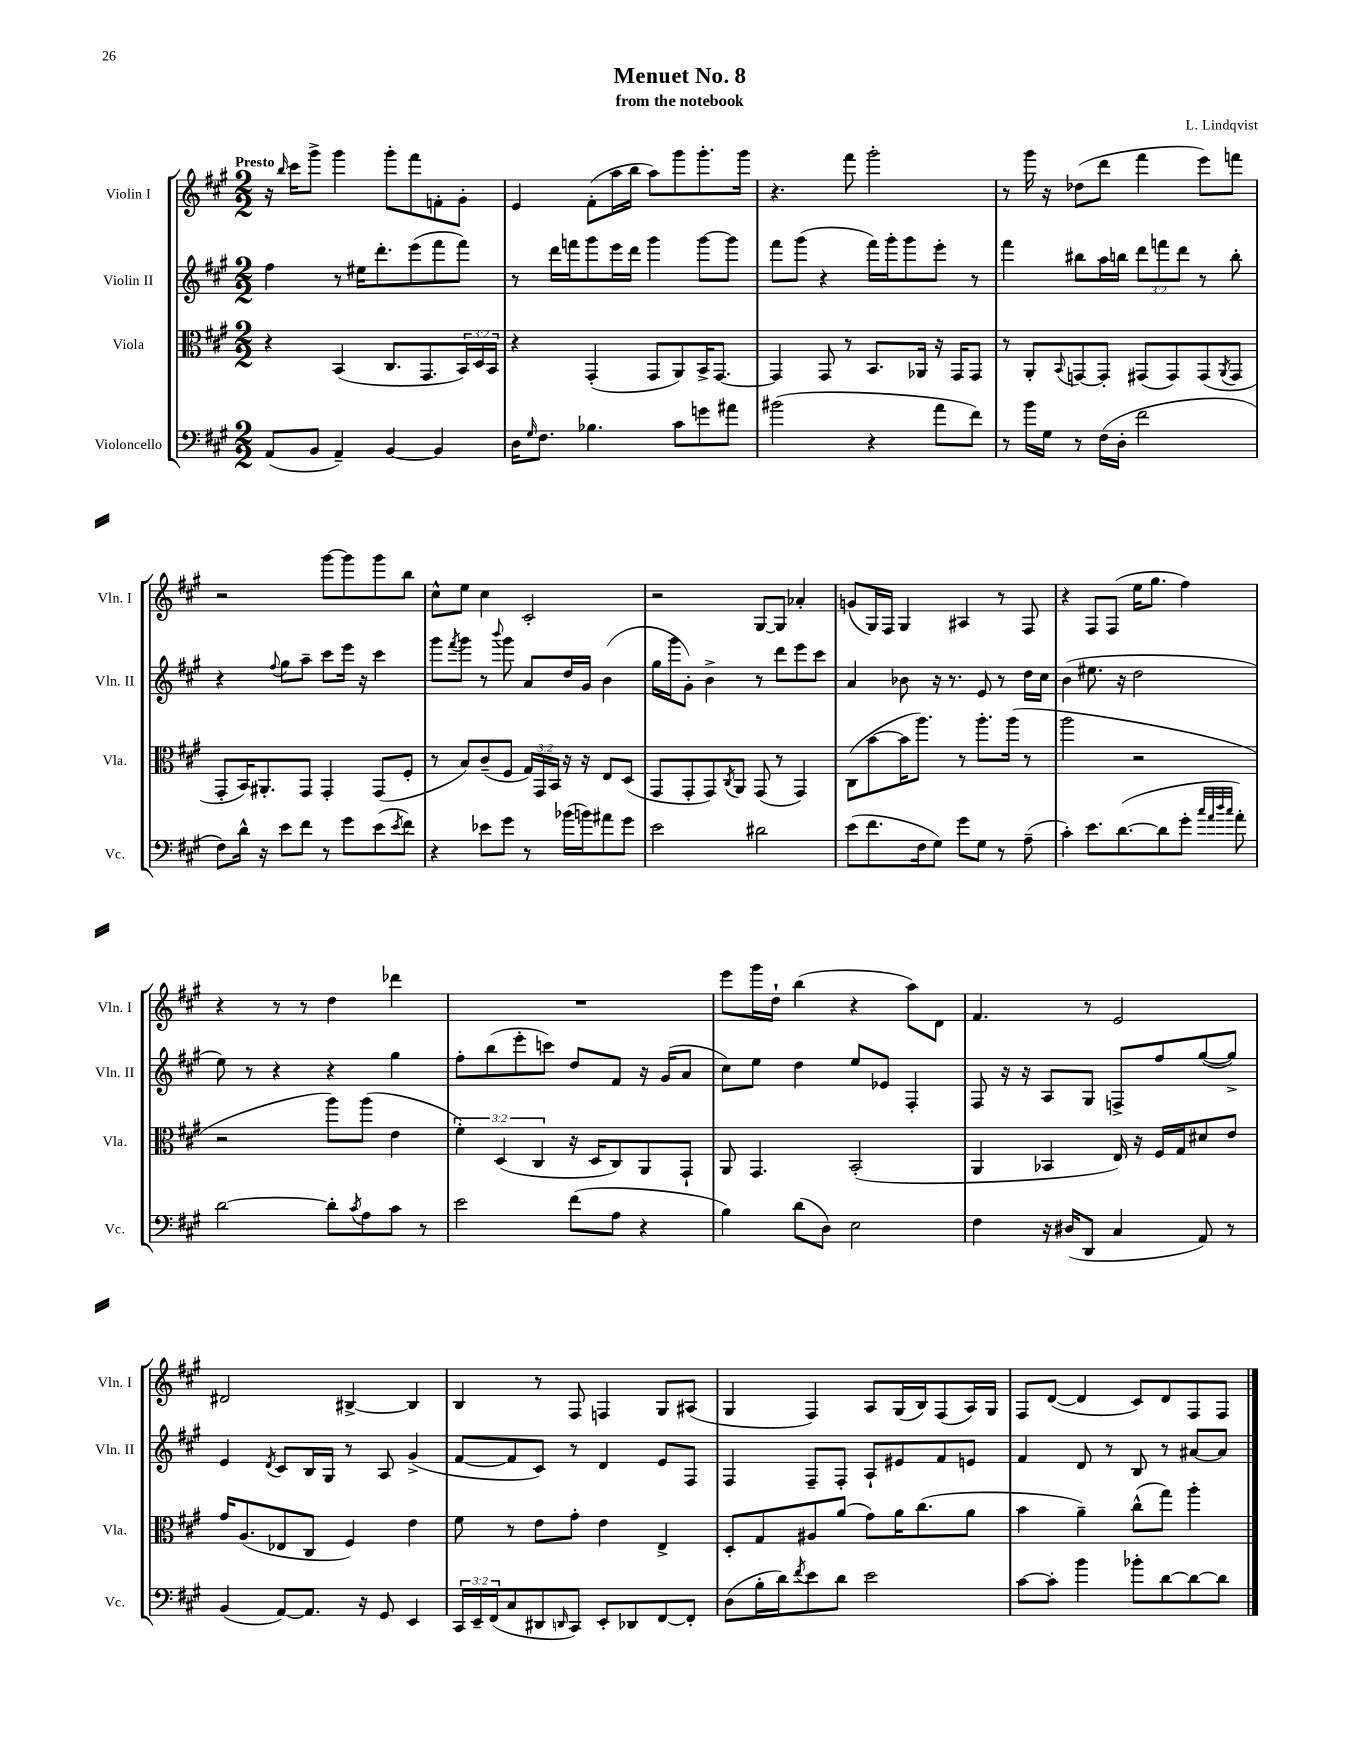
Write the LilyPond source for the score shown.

\header { title = "Menuet No. 8" composer = "L. Lindqvist" subtitle = "from the notebook" }
<<
\new StaffGroup <<
\new Staff = "s0" \with { instrumentName = "Violin I" shortInstrumentName = "Vln. I" } {
    \clef treble \key a \major \numericTimeSignature \time 2/2 \tempo "Presto"
    r16 \grace { b''16 } cis'''16 gis'''8-> gis'''4 gis'''8-. fis'''8 f'8-. gis'8-. |
    e'4 fis'8-.( a''16 b''16 a''8) gis'''8 gis'''8.-. gis'''16 |
    r4. fis'''8 gis'''2-. |
    r8 gis'''16 r16 des''8( d'''8 fis'''4 e'''8) f'''8 |
    r2 gis'''8~ gis'''8 gis'''8 b''8 |
    cis''8-^ e''8 cis''4 cis'2-. |
    r2 gis8~ gis8 aes'4-. |
    g'8( gis16) fis16 gis4 ais4 r8 fis8 |
    r4 fis8 fis8( e''16 gis''8. fis''4) |
    r4 r8 r8 d''4 des'''4 |
    R1 |
    e'''8 gis'''16 d''16-! b''4( r4 a''8) d'8 |
    fis'4. r8 e'2 |
    dis'2 bis4~-> bis4 |
    b4 r8 fis8 f4 gis8 ais8( |
    gis4 fis4) a8 gis16( b16) fis8( a16) gis16 |
    fis8 d'8~( d'4 cis'8) d'8 fis8 fis8 \bar "|." |
}
\new Staff = "s1" \with { instrumentName = "Violin II" shortInstrumentName = "Vln. II" } {
    \clef treble \key a \major \numericTimeSignature \time 2/2 \override Staff.TupletNumber.text = #tuplet-number::calc-fraction-text
    fis''4 r8 eis''16 d'''8.-. e'''8( fis'''8 fis'''8) |
    r8 d'''16 f'''16 gis'''8 e'''16 d'''16 gis'''4 gis'''8~ gis'''8 |
    fis'''8 gis'''8( r4 fis'''16) gis'''16-. gis'''8 e'''8-. r8 |
    fis'''4 bis''8 a''16 b''16 \tuplet 3/2 { d'''8 f'''8 d'''8 } r8 b''8-. |
    r4 \appoggiatura { fis''8 } gis''8 a''8-- cis'''8 e'''16 r16 cis'''4 |
    gis'''8 \acciaccatura { fis'''8 } gis'''8 r8 \appoggiatura { b'''8 } gis'''8 a'8 d''16 gis'16 b'4( |
    gis''16 gis'''16 gis'8-.) b'4-> r8 d'''8 e'''8 cis'''8 |
    a'4 bes'8 r16 r8. e'8 r8 d''16 cis''16 |
    b'4( eis''8. r16 d''2 |
    e''8) r8 r4 r4 gis''4 |
    fis''8-. b''8( e'''8-. c'''8) d''8 fis'8 r16 gis'16( a'8 |
    cis''8) e''8 d''4 e''8 ees'8 fis4-. |
    fis8 r16 r16 a8 gis8 f8-> fis''8 gis''8~( gis''8->) |
    e'4 \acciaccatura { d'8 } cis'8 b16 gis16 r8 a8 gis'4->( |
    fis'8~ fis'8 cis'8) r8 d'4 e'8 fis8 |
    fis4 fis8-- fis8-. a8-! eis'8 fis'8 e'8 |
    fis'4 d'8 r8 b8 r8 ais'8~ ais'8 \bar "|." |
}
\new Staff = "s2" \with { instrumentName = "Viola" shortInstrumentName = "Vla." } {
    \clef alto \key a \major \numericTimeSignature \time 2/2 \override Staff.TupletNumber.text = #tuplet-number::calc-fraction-text
    r4 b,4( cis8. gis,8. \tuplet 3/2 { b,16) d16 b,16 } |
    r4 gis,4-.( gis,8 a,8) b,16-> gis,8.~ |
    gis,4 gis,8 r8 b,8. aes,16 r16 gis,16 gis,8 |
    r8 a,8-. \appoggiatura { b,8 } g,8~ g,8-. gis,8( gis,8) gis,8( \acciaccatura { a,8 } gis,8 |
    gis,8-. b,16) ais,8.-. gis,8 gis,4-. gis,8( fis8-. |
    r8 b8) cis'8--( fis8 \tuplet 3/2 { gis16) gis,16 b,16 } r16 r16 e8 d8( |
    gis,8 gis,8-. gis,8) \acciaccatura { cis8 } a,8 gis,8( r8 gis,4) |
    cis8( b'8~ b'16 a''8.) r8 a''8.-. a''16( r8 |
    a''2 r2 |
    r2 a''8) a''8( e'4 |
    \tuplet 3/2 { fis'4-.) d4( cis4 } r16 d16 cis8) a,8 gis,8-! |
    a,8 gis,4. b,2-.( |
    a,4 bes,4 e16) r16 fis16 gis16 dis'8 e'8 |
    gis'16 a8.( ees8 cis8 fis4) e'4 |
    fis'8 r8 e'8 gis'8-. e'4 e4-> |
    d8-. gis8 ais8 a'8( gis'8) a'16 cis''8.( a'8 |
    b'4 a'4--) cis''8-^( gis''8) a''4-. \bar "|." |
}
\new Staff = "s3" \with { instrumentName = "Violoncello" shortInstrumentName = "Vc." } {
    \clef bass \key a \major \numericTimeSignature \time 2/2 \override Staff.TupletNumber.text = #tuplet-number::calc-fraction-text
    a,8( b,8 a,4--) b,4~ b,4 |
    d16 \grace { gis16 } fis8. bes4. cis'8 g'8 ais'8 |
    bis'2( r4 a'8 fis'8) |
    r8 b'16 gis16 r8 fis16( d16-. fis'2 |
    fis8) d'16-^ r16 e'8 fis'8 r8 gis'8 e'8( \acciaccatura { e'8 } fis'8) |
    r4 ees'8 gis'8 r8 bes'16( b'16) ais'8 gis'8 |
    e'2 dis'2 |
    e'8( fis'8. fis16 gis8) gis'8 gis8 r8 a8--( |
    cis'4-.) e'8. d'8.~( d'8 gis'8-. \grace { cis''32 a'32 d''32 cis''32 } a'8-.) |
    d'2~ d'8-. \acciaccatura { cis'8 } a8 cis'8 r8 |
    e'2 fis'8( a8 r4 |
    b4) d'8( d8) e2 |
    fis4 r16 dis16( d,8 cis4 a,8) r8 |
    b,4( a,8~) a,8. r16 gis,8 e,4 |
    \tuplet 3/2 { cis,16 e,16-- fis,16( } cis8 dis,8 \grace { d,16 } cis,8) e,8-. des,8 fis,8~ fis,8-. |
    d8( b16-. d'16) \acciaccatura { fis'8 } e'8 d'8 e'2 |
    cis'8~ cis'8-. b'4 bes'8-. d'8~ d'8~ d'8 \bar "|." |
}
>>
>>
\layout { \context { \Score \remove "Bar_number_engraver" } }
